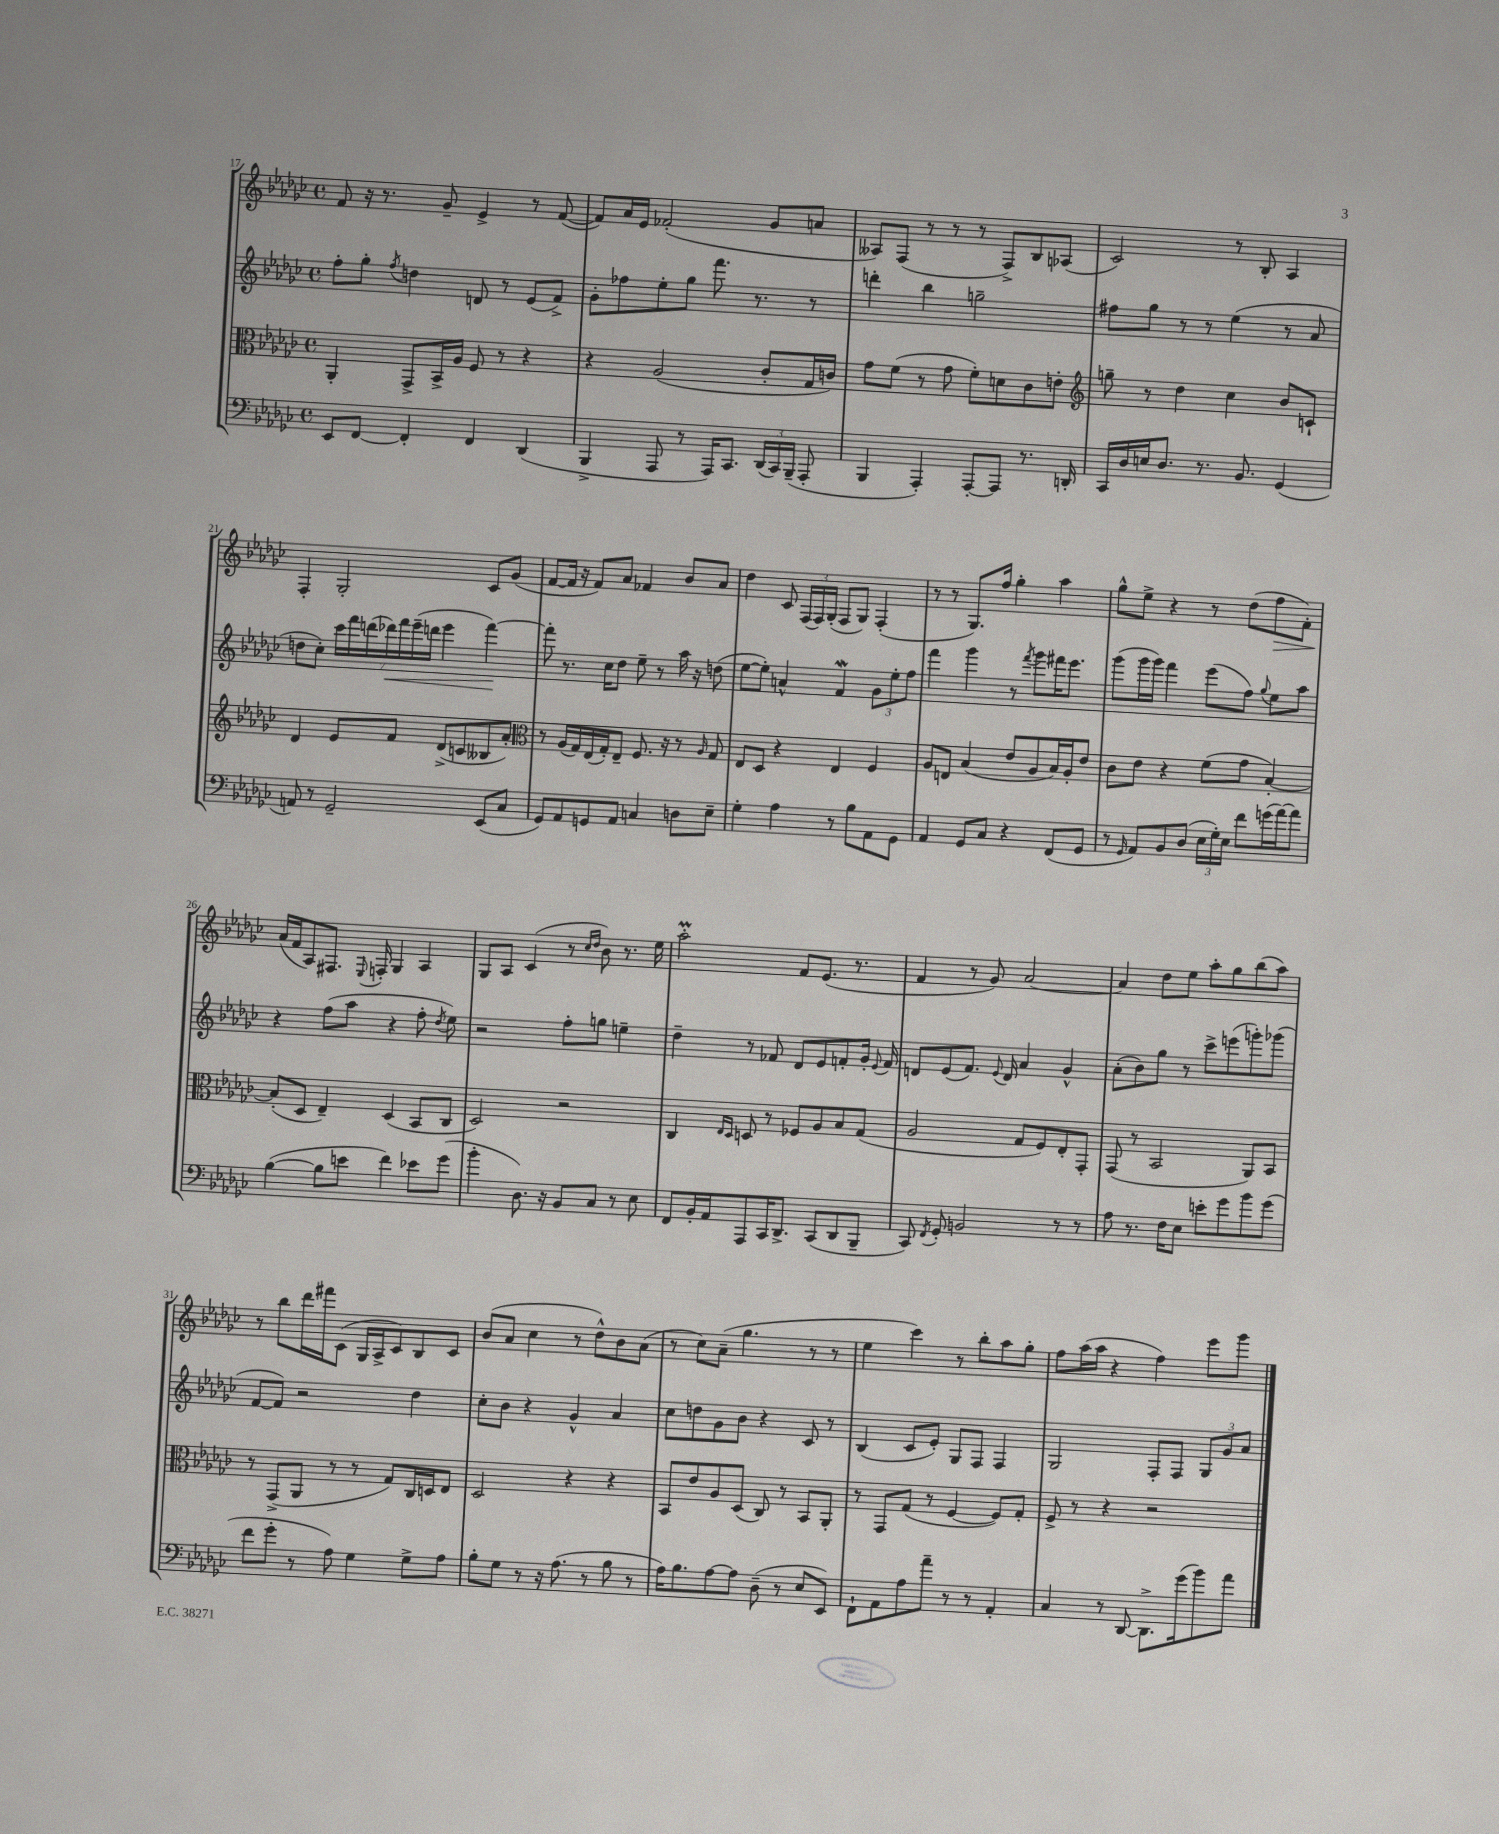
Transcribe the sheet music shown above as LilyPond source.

<<
\new StaffGroup <<
\new Staff = "s0" {
    \clef treble \key ges \major \defaultTimeSignature \time 4/4
    \autoBeamOff f'8 r16 r8. ges'8-- ees'4-> r8 f'8~( |
    f'8[) aes'16 ees'16] fes'2-.( ges'8[ a'8] |
    aeses8[) f8]( r8 r8 r8 f8[->) bes8 aes8]( |
    ces'2) r8 bes8-. aes4 |
    f4-. ges2-. ces'8[ ges'8]( |
    f'8[~ f'16] r16 f'8[) aes'8] fes'4 bes'8[ aes'8] |
    des''4 ces'8 \tuplet 3/2 { f16[( f16) ges16]-.( } f8[ ges8]) f4-.( |
    r8 r8 ges8.[) f''16] ges''4-. aes''4 |
    ges''8[-^ ees''8]-> r4 r8 des''8[( f''8\> f'8]-.) |
    aes'16[\!( f'16 aes8) fis8.] \appoggiatura { ees8 } f16-. ges4 aes4 |
    ges8[ aes8] ces'4( r8 \grace { ces''16[ des''16] } bes'8) r8. ees''16 |
    aes''2-.\prall f'8[ ees'8.]( r8. |
    f'4 r8 ges'8) aes'2~ |
    aes'4 des''8[ ees''8] aes''8[-. ges''8 bes''8( aes''8]) |
    r8 bes''8[ des'''16 fis'''16 ces'8]( ges16[ aes16-> ces'8) bes8 ces'8] |
    bes'8[( aes'8] ces''4 r8 des''8[-^) bes'8 aes'8]( |
    r8 ces''8[) aes'8]--( ges''4. r8 r8 |
    ees''4 ces'''4) r8 bes''8[-. aes''8 ges''8]-. |
    f''8[ aes''16( aes''16] r4 f''4) ees'''8[ ges'''8] \bar "|." |
}
\new Staff = "s1" {
    \clef treble \key ges \major \defaultTimeSignature \time 4/4
    \autoBeamOff f''8[-. ges''8]-. \acciaccatura { f''8 } d''4 d'8 r8 ees'8[( f'8]->) |
    ges'8[-. fes''8 ees''8-. ges''8] f'''8. r8. r8 |
    d'''4-. bes''4 g''2-- |
    fis''8[ ges''8] r8 r8 ees''4( r8 aes'8 |
    d''8[ ces''8]-.) \tuplet 7/4 { ces'''16[ f'''16 d'''16( des'''16\<) f'''16 ees'''16--( d'''16] } ees'''4 f'''4~\!) |
    f'''8-. r8. ces''16[ des''8] ees''8-- r8 aes''16 r16 d''8( |
    ees''8[~ ees''8]-.) a'4-^ f'4\mordent \tuplet 3/2 { ges'8[ ees''8-. f''8] } |
    f'''4 ges'''4 r8 \acciaccatura { f'''8 } ges'''8[ fis'''16 ees'''8.] |
    ges'''8[( ges'''16 ges'''16]) f'''4 ees'''8[( f''8]) \appoggiatura { ges''8 } ees''8[ aes''8] |
    r4 f''8[( aes''8] r4 f''8-. \acciaccatura { des''8 } ees''8) |
    r2 f''8[-. g''8] e''4-- |
    des''4-- r8 fes'8 des'8[ ees'8 f'8-. ges'16]-. \appoggiatura { ees'8 } f'16 |
    d'8[ ees'8( f'8.]) \appoggiatura { ees'8 } d'16 aes'4 ges'4-^ |
    aes'8[-.( bes'8) ges''8] r8 ces'''8[-> e'''8( g'''8-.) ges'''8]( |
    f'8[~ f'8]) r2 des''4 |
    ces''8[-. bes'8] r4 ges'4-^ aes'4 |
    ces''8[ d''8 ges'8 bes'8] r4 ces'8 r8 |
    bes4( ces'8[ ees'8]-.) ges8[ f8] f4 |
    ges2 f8[-. f8] \tuplet 3/2 { ges8[ ges'8 aes'8] } \bar "|." |
}
\new Staff = "s2" {
    \clef alto \key ges \major \defaultTimeSignature \time 4/4
    \autoBeamOff aes,4-. ges,8[-> bes,16-> aes16] f8 r8 r4 |
    r4 aes2( ces'8[-. ges16 c'16]) |
    ges'8[ f'8]( r8 ges'8 f'8[-.) d'8 ces'8 e'8]-. |
    \clef treble g''8-- r8 des''4 ces''4 bes'8[ c'8]-! |
    des'4 ees'8[ f'8] des'8[->( c'8 beses8 aes'8]-.) |
    \clef alto r8 aes16[( ges16) ees16( ges16-.) ees8]-- f8. r16 r8 \grace { aes16 } ges8 |
    ees8[ des8] r4 ees4 f4 |
    aes8[ e8] bes4( ees'8[ aes8 bes16) aes16-. ees'8] |
    ces'8[ ees'8] r4 f'8[( ges'8] bes4~-.) |
    bes8[-.( des8] ees4--) des4( bes,8[ ces8] |
    des2) r2 |
    ces4 \grace { ees16[ des16] } d8 r8 fes8[ aes8 bes8 ges8]( |
    aes2 ges8[ f8) ees8-. ges,8]-. |
    ges,8( r8 bes,2 aes,8[) bes,8] |
    r8 ges,8[->( aes,8] r8 r8 ges8[) ces16 d16 ees8] |
    des2 r4 r4 |
    bes,8[ ees'8 aes8 des8]( ces8) r8 bes,8[ aes,8]-. |
    r8 ges,8[ ges8]( r8 f4~ f8[) ges8]-. |
    f8-> r8 r4 r2 \bar "|." |
}
\new Staff = "s3" {
    \clef bass \key ges \major \defaultTimeSignature \time 4/4
    \autoBeamOff ees,8[ f,8]~ f,4-. f,4 des,4( |
    bes,,4-> aes,,8 r8 aes,,16[) ces,8.] \tuplet 3/2 { des,16[( ces,16) bes,,16]--( } aes,,8-. |
    bes,,4 aes,,4-.) aes,,8[~-. aes,,8] r8. d,16-. |
    ces,16[ des16 e16 des8.] r8. bes,8. ges,4( |
    a,8) r8 ges,2-- ees,8[( ces8] |
    ges,8[) aes,8 g,8 aes,8] c4 d8[ ees8]-- |
    ges4-. aes4 r8 bes8[ aes,8 ges,8] |
    aes,4 ges,8[ ces8] r4 f,8[( ges,8] |
    r8 \grace { ges,16 } aes,8[) bes,8 des8]( \tuplet 3/2 { ees16[ ges16-.) ees16] } f'8[ g'16( aes'16~) aes'8] |
    bes4~( bes8[ e'8] f'4) ees'8[ ges'8]( |
    bes'4-. des8.) r16 bes,8[ ces8] r8 ees8 |
    f,8[ bes,16-. aes,16 aes,,8 ces,16 des,8.]-> ces,8[( des,8 bes,,8]-- |
    ces,8) \acciaccatura { f,8 } ges,8-. b,2 r8 r8 |
    aes8 r8. f16[ ees8] e'8[-. ges'8 bes'8 ges'8]( |
    f'8[ ges'8]-. r8 aes8) ges4 ges8[-> aes8] |
    bes8[-. ges8] r8 r16 aes8.( r8 bes8 r8 |
    aes16[) bes8. aes8~ aes8] des8--( r8 ees8[ ees,8]) |
    f,8[-! aes,8 aes8 aes'8]-- r8 r8 aes,4-. |
    ces4 r8 des,8~ des,8.[-> ges'16( bes'8) aes'8] \bar "|." |
}
>>
>>
\layout { \context { \Score currentBarNumber = #17 } }
